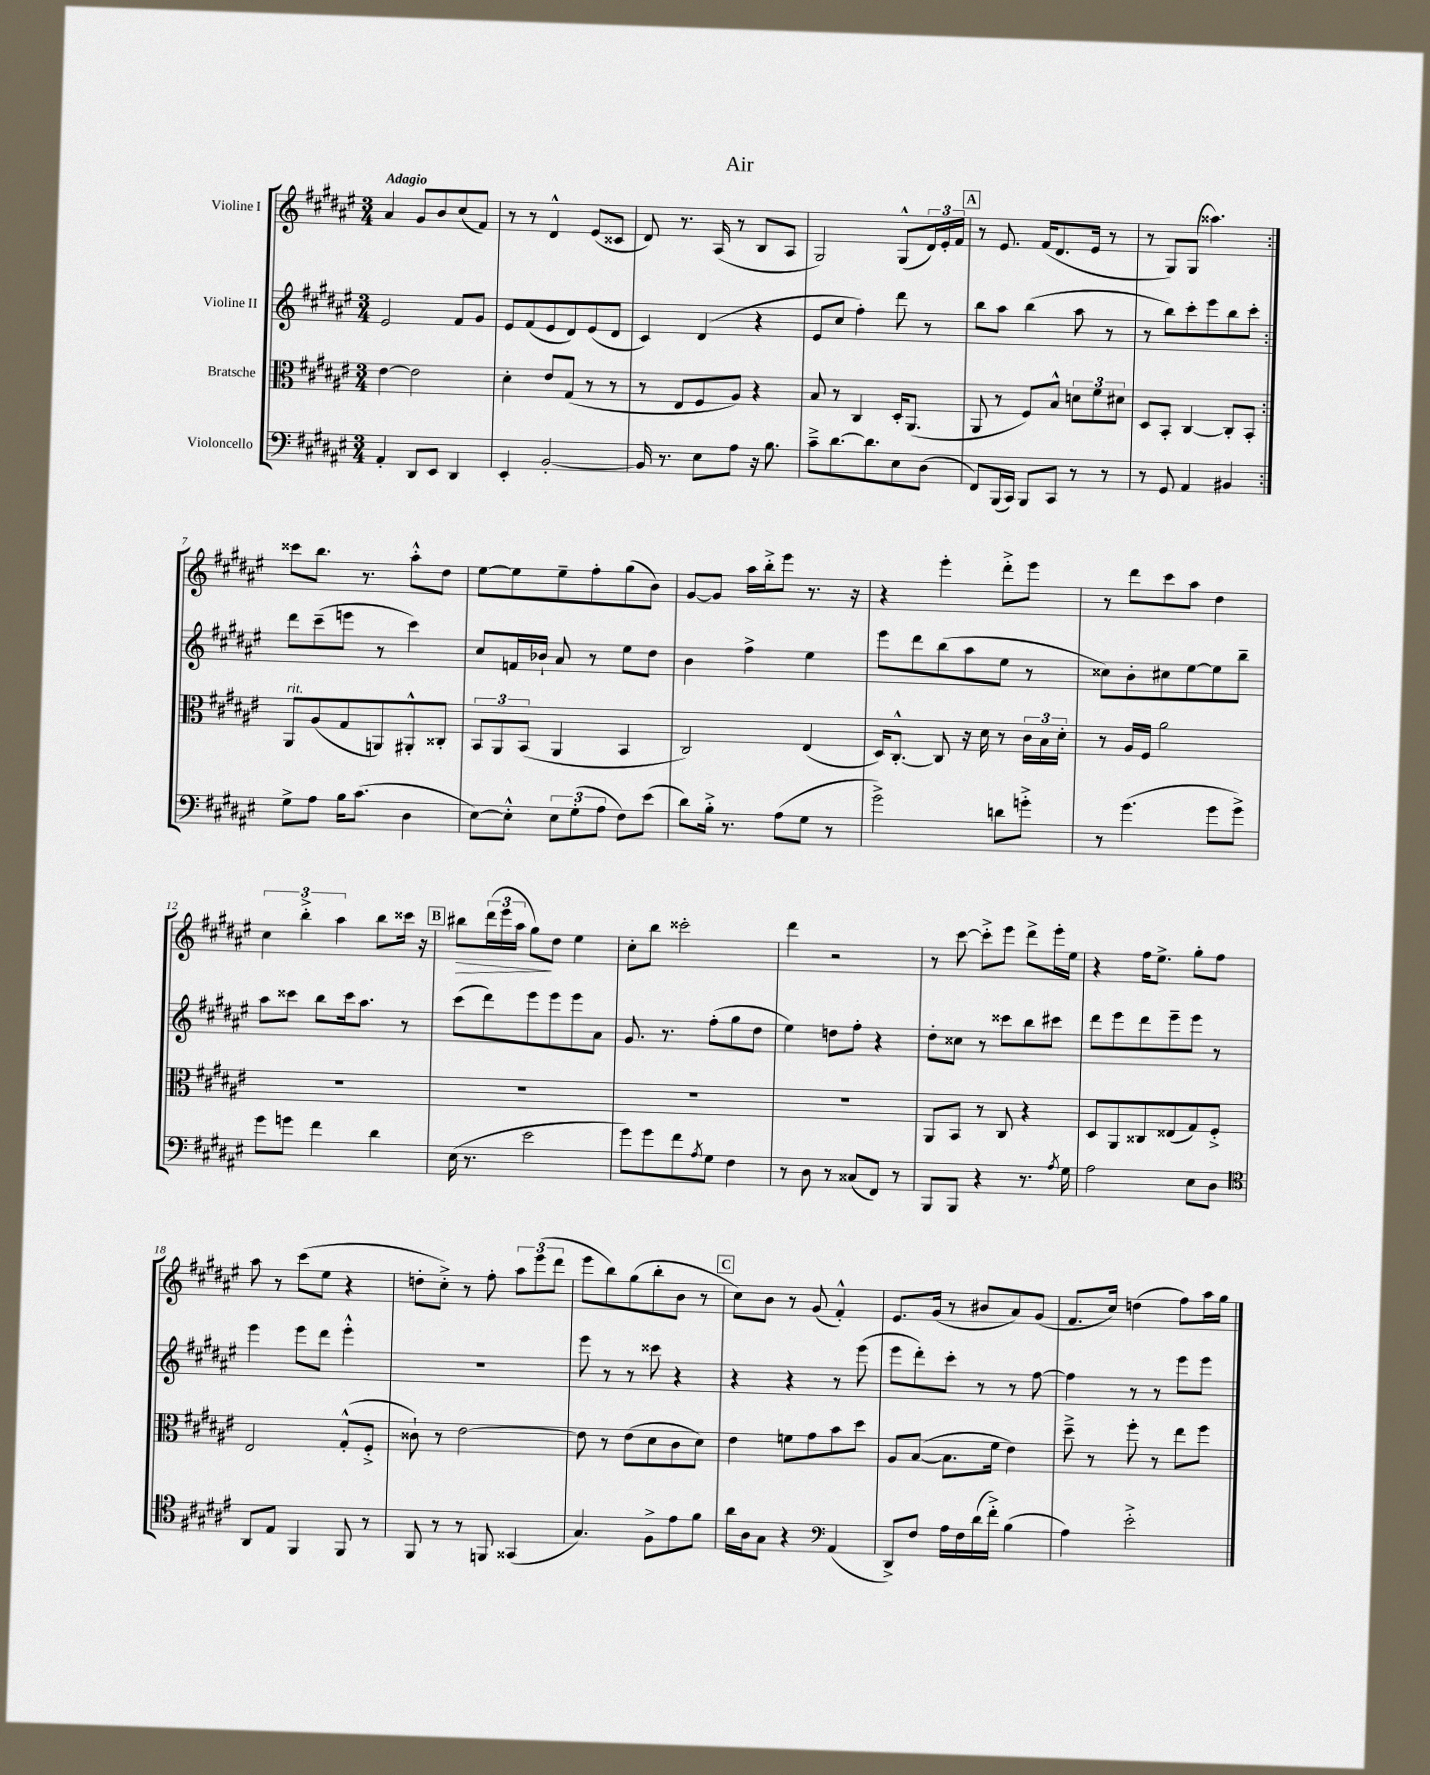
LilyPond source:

\header { title = "Air" }
<<
\new StaffGroup <<
\new Staff = "s0" \with { instrumentName = "Violine I" } {
    \clef treble \key fis \major \numericTimeSignature \time 3/4 \tempo "Adagio"
    \repeat volta 2 { ais'4 gis'8 b'8 cis''8( fis'8) |
    r8 r8 dis'4-^ eis'8( cisis'8 |
    dis'8) r8. ais16( r8 b8 ais8 |
    gis2) gis8-^( \tuplet 3/2 { dis'16) eis'16-. fis'16 } |
    \mark \markup { \box "A" } r8 eis'8. fis'16( dis'8. eis'16 r8 |
    r8 gis8) gis8( aisis''4.) | }
    cisis'''8 b''8. r8. ais''8-.-^ dis''8 |
    eis''8~ eis''8 eis''8-- fis''8-. gis''8( b'8) |
    gis'8~ gis'8 ais''16 b''16-.-> eis'''8 r8. r16 |
    r4 eis'''4-. dis'''8-.-> eis'''8 |
    r8 dis'''8 cis'''8 ais''8 dis''4 |
    \tuplet 3/2 { cis''4 b''4-.-> ais''4 } b''8 cisis'''16 r16 |
    \mark \markup { \box "B" } bis''8\> \tuplet 3/2 { dis'''16( eis'''16 ais''16 } gis''8\!) dis''8 eis''4 |
    cis''8-. b''8 cisis'''2-. |
    dis'''4 r2 |
    r8 cis'''8~ cis'''8-.-> eis'''8 dis'''8-> eis'''16-. eis''16 |
    r4 fis''16 eis''8.-> gis''8-. fis''8 |
    ais''8 r8 cis'''8( eis''8 r4 |
    d''8-. cis''8-.->) r8 fis''8-. \tuplet 3/2 { ais''8 eis'''8( dis'''8 } |
    eis'''8 b''8) gis''8( b''8-. b'8 r8 |
    \mark \markup { \box "C" } cis''8) b'8 r8 gis'8( fis'4-.-^) |
    eis'8. gis'16( r8 bis'8 ais'8) gis'8( |
    fis'8. cis''16) d''4( fis''8) ais''16 gis''16 \bar "|." |
}
\new Staff = "s1" \with { instrumentName = "Violine II" } {
    \clef treble \key fis \major \numericTimeSignature \time 3/4
    \repeat volta 2 { eis'2 fis'8 gis'8 |
    eis'8 fis'8( eis'8 dis'8) eis'8( dis'8 |
    cis'4) dis'4( r4 |
    eis'8 cis''8 fis''4-.) dis'''8 r8 |
    \mark \markup { \box "A" } b''8 ais''8 b''4( ais''8 r8 |
    r8 b''8) cis'''8-. eis'''8 b''8 cis'''8-. | }
    dis'''8 cis'''8--( e'''8 r8 cis'''4) |
    cis''8 f'16 bes'16-! ais'8 r8 eis''8 dis''8 |
    b'4 fis''4-> eis''4 |
    eis'''8 dis'''8 b''8( ais''8 eis''8 r8 |
    cisis''8) b'8-. cis''8 eis''8~ eis''8 b''8-- |
    ais''8 cisis'''8 b''8 cisis'''16 ais''8. r8 |
    \mark \markup { \box "B" } cis'''8( dis'''8) eis'''8 eis'''8 eis'''8 ais'8 |
    gis'8. r8. fis''8-.( gis''8 dis''8 |
    eis''4) d''8 fis''8-. r4 |
    dis''8-. cisis''8 r8 cisis'''8 b''8 cis'''8 |
    dis'''8 eis'''8 dis'''8 eis'''8-- eis'''8 r8 |
    eis'''4 eis'''8 dis'''8 eis'''4-.-^ |
    R2. |
    eis'''8 r8 r8 cisis'''8 r4 |
    \mark \markup { \box "C" } r4 r4 r8 eis'''8( |
    eis'''8 dis'''8-.) cis'''8-. r8 r8 fis''8~ |
    fis''4 r8 r8 eis'''8 eis'''8 \bar "|." |
}
\new Staff = "s2" \with { instrumentName = "Bratsche" } {
    \clef alto \key fis \major \numericTimeSignature \time 3/4
    \repeat volta 2 { eis'4~ eis'2 |
    dis'4-. eis'8 gis8( r8 r8 |
    r8 eis8 fis8 ais8) r4 |
    b8 r8 cis4 dis16-. ais,8.( |
    \mark \markup { \box "A" } ais,8 r8 fis8) b8-^ \tuplet 3/2 { d'8 fis'8 dis'8 } |
    dis8 b,8-. cis4~ cis8-. b,8-. | }
    ais,8^\markup { \italic "rit." } ais8( gis8 a,8) ais,8-.-^ cisis8-. |
    \tuplet 3/2 { b,8 ais,8 b,8( } ais,4 b,4 |
    cis2) eis4( |
    dis16) cis8.~-.-^ cis8 r16 dis'16 r8 \tuplet 3/2 { cis'16 b16 dis'16-. } |
    r8 ais16 fis16 ais'2 |
    R2. |
    \mark \markup { \box "B" } R2. |
    R2. |
    R2. |
    ais,8 b,8 r8 cis8 r4 |
    dis8 ais,8 cisis8 eisis8( gis8) fis8-.-> |
    eis2 gis8-.-^( fis8-.-> |
    cisis'8-!) r8 eis'2~ |
    eis'8 r8 eis'8( dis'8 cis'8 dis'8) |
    \mark \markup { \box "C" } eis'4 f'8 gis'8 b'8 dis''8 |
    ais8 b8~( b8. fis'16 eis'4) |
    dis''8---> r8 fis''8-. r8 eis''8 fis''8 \bar "|." |
}
\new Staff = "s3" \with { instrumentName = "Violoncello" } {
    \clef bass \key fis \major \numericTimeSignature \time 3/4
    \repeat volta 2 { ais,4-. dis,8 eis,8 dis,4 |
    eis,4-. b,2~-. |
    b,16 r8. eis8 ais8 r16 b8. |
    cis'8---> dis'8.~ dis'8. eis8 dis8( |
    \mark \markup { \box "A" } fis,8) b,,16( cis,16) b,,8 cis,8 r8 r8 |
    r8 gis,8 ais,4 bis,4 | }
    gis8-> ais8 b16 cis'8.( dis4 |
    eis8~) eis8-.-^ \tuplet 3/2 { eis8 gis8-.( ais8 } fis8) eis'8( |
    dis'8) b16-.-> r8. ais8( gis8 r8 |
    gis'2->) d'8 g'8-.-> |
    r8 gis'4.( gis'8 gis'8->) |
    gis'8 g'8 fis'4 dis'4 |
    \mark \markup { \box "B" } eis16( r8. eis'2 |
    gis'8) gis'8 fis'8 \acciaccatura { ais8 } gis8 fis4 |
    r8 dis8 r8 cisis8( fis,8) r8 |
    b,,8 b,,8 r4 r8. \acciaccatura { ais8 } gis16 |
    ais2 eis8 dis8 |
    \clef tenor ais,8 eis8 fis,4 fis,8 r8 |
    fis,8 r8 r8 f,8 gisis,4( |
    gis4.) fis8-> eis'8 fis'8 |
    \mark \markup { \box "C" } ais'16 ais16 gis8 r4 \clef bass ais,4( |
    dis,8->) fis8 ais16 fis16 dis'16( fis'16-.->) b4( |
    ais4) eis'2-.-> \bar "|." |
}
>>
>>
